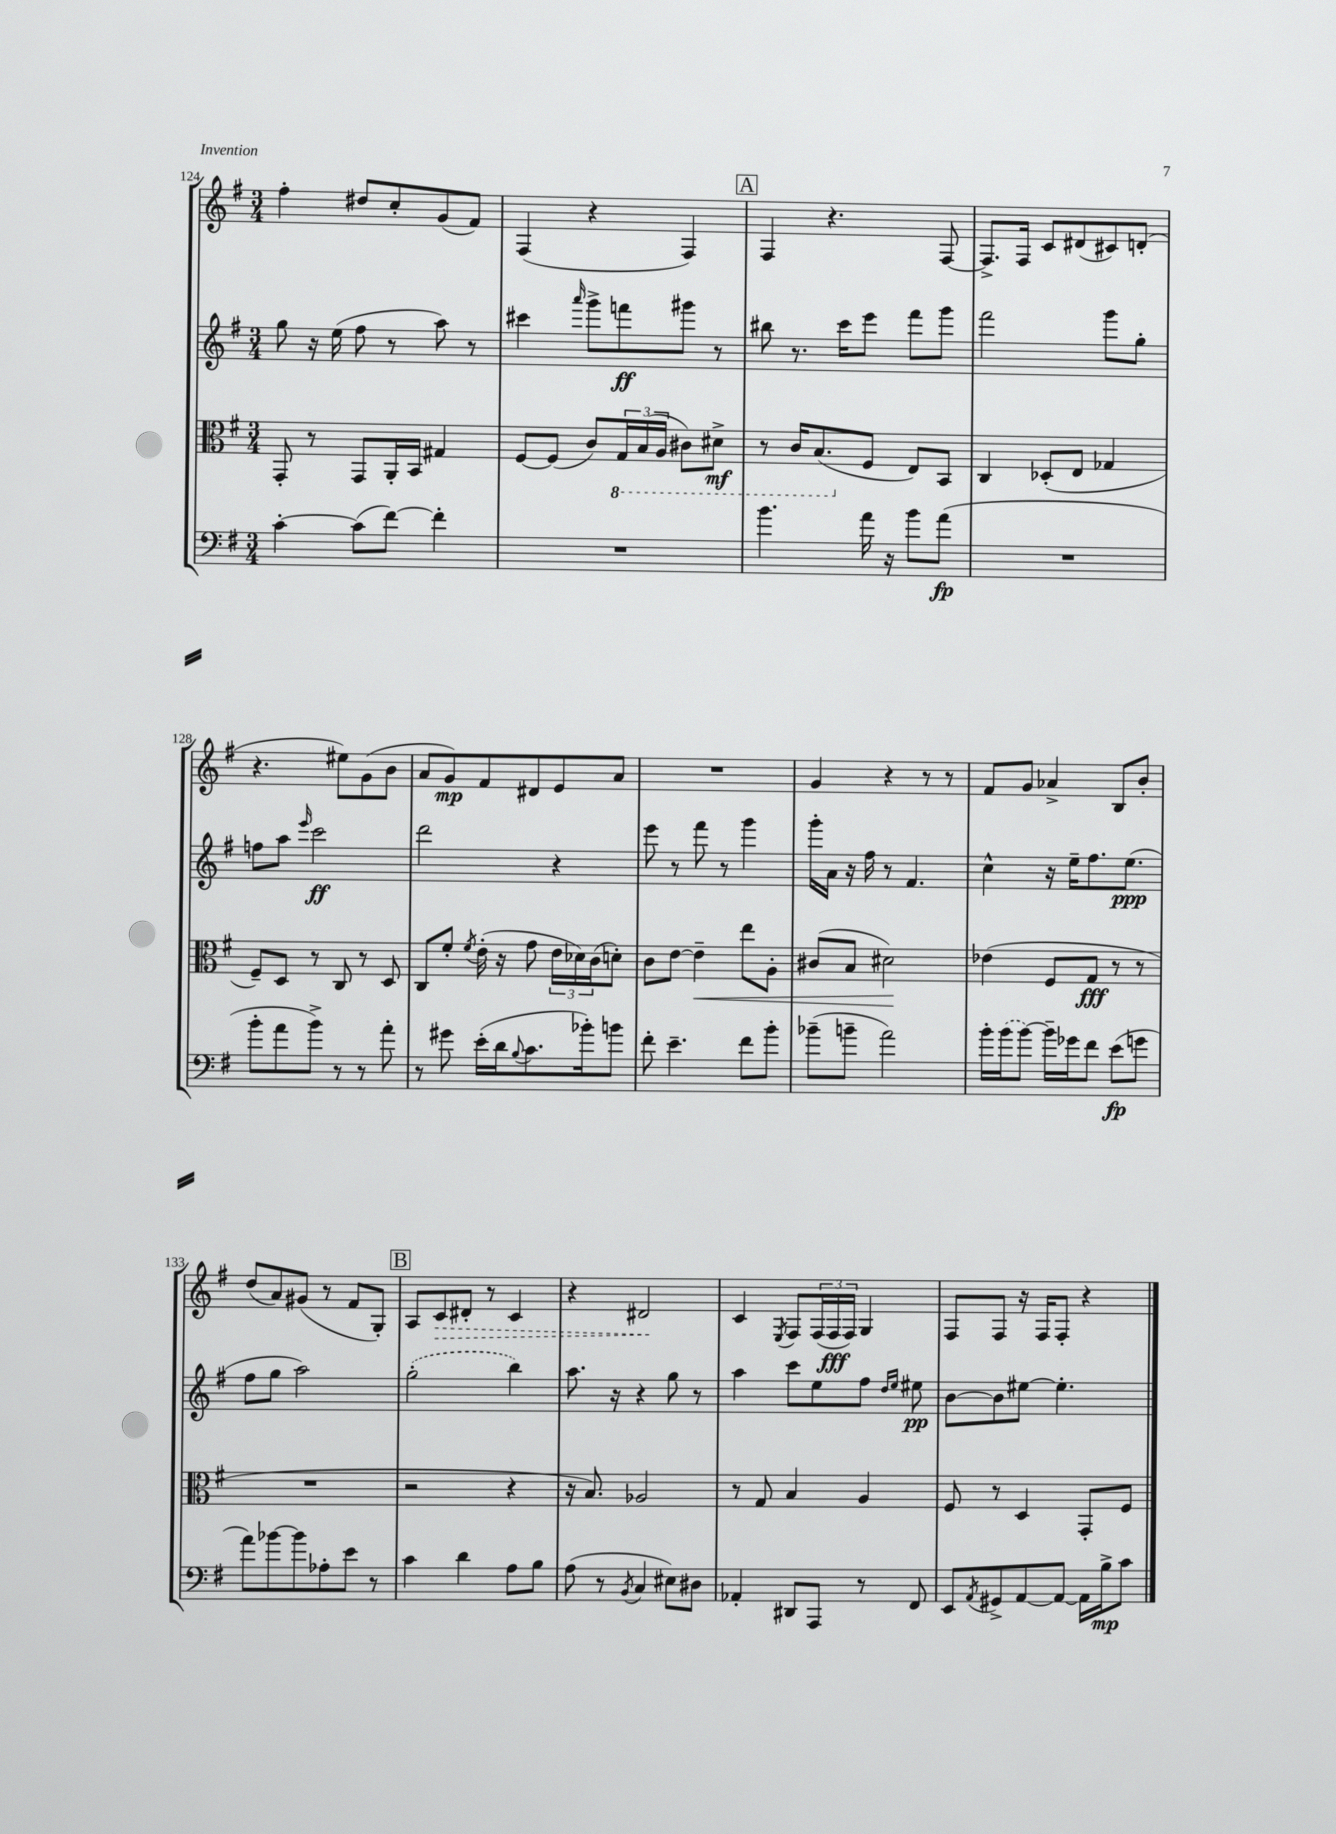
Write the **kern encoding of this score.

**kern	**dynam	**kern	**dynam	**kern	**dynam	**kern	**dynam
*part4	*part4	*part3	*part3	*part2	*part2	*part1	*part1
*staff4	*staff4	*staff3	*staff3	*staff2	*staff2	*staff1	*staff1
*clefF4	*	*clefC3	*	*clefG2	*	*clefG2	*
*k[f#]	*	*k[f#]	*	*k[f#]	*	*k[f#]	*
*M3/4	*	*M3/4	*	*M3/4	*	*M3/4	*
=124	=124	=124	=124	=124	=124	=124	=124
[4c'\	.	8GG'/	.	8gg\	.	4ff#'\	.
.	.	8r	.	16r	.	.	.
.	.	.	.	(16ee\	.	.	.
(8c\L]	.	8GG/L	.	8ff#\	.	8dd#X/L	.
[8f#\J)	.	16AA'/L	.	8r	.	8cc'/	.
.	.	16BB/JJ	.	.	.	.	.
4f#'\]	.	4G#X/	.	8aa\)	.	(8g/	.
.	.	.	.	8r	.	8f#/J)	.
=125	=125	=125	=125	=125	=125	=125	=125
2.r	.	[8F#/L	.	4ccc#X\	.	(4F#/	.
.	.	(8F#/J]	.	.	.	.	.
.	.	.	.	16qqaaa/	.	.	.
.	.	8c/L)	.	8ggg^\L	.	4r	.
*	*	*8ba	*	*	*	*	*
.	.	24GG/L	.	8fffn\	ff	.	.
.	.	(24BB/	.	.	.	.	.
.	.	24AA/JJ	.	.	.	.	.
.	.	8C#X\L)	.	8ggg#X\J	.	4F#/)	.
.	.	8D#X^\J	mf	8r	.	.	.
!!LO:REH:place=s1:t=A
=126	=126	=126	=126	=126	=126	=126	=126
4.b\	.	8r	.	8bb#X\	.	4F#/	.
.	.	16C/KL	.	8.r	.	.	.
.	.	(8.BB/	.	.	.	.	.
.	.	.	.	.	.	4.r	.
.	.	.	.	16ccc\KL	.	.	.
*	*	*X8ba	*	*	*	*	*
16a\	.	8F#/J	.	8eee\J	.	.	.
16r	.	.	.	.	.	.	.
8b\L	.	8E/L)	.	8fff#\L	.	.	.
(8a\J	fp	8BB/J	.	8ggg\J	.	[8F#/	.
=127	=127	=127	=127	=127	=127	=127	=127
2.r	.	4C/	.	2fff#\	.	8.F#^/L]	.
.	.	.	.	.	.	16F#/Jk	.
.	.	(8D-X'/L	.	.	.	8c/L	.
.	.	8E/J	.	.	.	(8d#X/	.
.	.	4G-X/	.	8ggg\L	.	8c#X/)	.
.	.	.	.	8gg'\J	.	(8dn'/J	.
!!LO:LB:g=z
=128	=128	=128	=128	=128	=128	=128	=128
8b'\L	.	8F#~/L)	.	8ffn\L	.	4.r	.
8a\	.	8D/J	.	8aa\J	.	.	.
.	.	.	.	16qqeee/	.	.	.
8b^\J)	.	8r	.	2ccc\	ff	.	.
8r	.	8C/	.	.	.	8ee#X\L)	.
8r	.	8r	.	.	.	(8g\	.
8a'\	.	8D/	.	.	.	8b\J	.
=129	=129	=129	=129	=129	=129	=129	=129
8r	.	8C/L	.	2ddd\	.	8a/L	.
8g#X\	.	8f#'/J	.	.	.	8g/)	mp
.	.	8qf#/	.	.	.	.	.
(16e'\LL	.	(16e'\	.	.	.	8f#/	.
16d\J	.	16r	.	.	.	.	.
8qqB/	.	.	.	.	.	.	.
8.c\	.	8g\	.	.	.	8d#X/	.
.	.	24e\LL	.	4r	.	8e/	.
.	.	24d-X\)	.	.	.	.	.
16b-X'\k)	.	.	.	.	.	.	.
.	.	(24c\J	.	.	.	.	.
8bn\J	.	8dn'\J)	.	.	.	8a/J	.
=130	=130	=130	=130	=130	=130	=130	=130
8f#'\	.	8c\L	.	8eee\	.	2.r	.
4.e~\	.	[8e\J	.	8r	.	.	.
!	!	!	!LO:HP:b	!	!	!	!
.	.	4e~\]	<	8fff#\	.	.	.
.	.	.	.	8r	.	.	.
8f#\L	.	8ee\L	.	4ggg\	.	.	.
8b'\J	.	8A'\J	.	.	.	.	.
=131	=131	=131	=131	=131	=131	=131	=131
(8b-X~\L	.	(8c#X/L	.	16ggg'\LL	.	4g/	.
.	.	.	.	16a\JJ	.	.	.
8bn~\J	.	8B/J	.	16r	.	.	.
.	.	.	.	16ff#\	.	.	.
2a\)	.	2d#X\)	.	8r	.	4r	.
.	.	.	.	4.f#/	.	.	.
.	.	.	.	.	.	8r	.
.	.	.	.	.	.	8r	.
.	.	.	[	.	.	.	.
=132	=132	=132	=132	=132	=132	=132	=132
16b'\LL	.	(4e-X\	.	4cc^^\	.	8f#/L	.
(16b\J	.	.	.	.	.	.	.
[8b\J)	.	.	.	.	.	8g/J	.
16b~\LL]	.	8F#/L	.	16r	.	4a-X^/	.
16g-X\J	.	.	.	16ee~\KL	.	.	.
8f#\J	.	8G/J	fff	8.ff#\	.	.	.
(8e\L	fp	8r	.	.	.	8B/L	.
.	.	.	.	(8.ee\J	ppp	.	.
8gn\J	.	8r	.	.	.	8b'/J	.
!!LO:LB:g=z
=133	=133	=133	=133	=133	=133	=133	=133
8a\L)	.	2.r	.	8ff#\L	.	(8dd/L	.
[8b-X\	.	.	.	8gg\J	.	8a/)	.
8b-\]	.	.	.	2aa\)	.	(8g#X/J	.
8A-X'\	.	.	.	.	.	8r	.
8e\J	.	.	.	.	.	8f#/L	.
8r	.	.	.	.	.	8G'/J)	.
!!LO:REH:place=s1:t=B
=134	=134	=134	=134	=134	=134	=134	=134
4c\	.	2r	.	(2gg'\	.	8A/L	.
!	!	!	!	!	!	!	!LO:HP:b
.	.	.	.	.	.	8c/	>
4d\	.	.	.	.	.	8d#X'/J	.
.	.	.	.	.	.	8r	.
8A\L	.	4r	.	4bb\)	.	4c/	.
8B\J	.	.	.	.	.	.	.
=135	=135	=135	=135	=135	=135	=135	=135
(8A\	.	16r	.	8.aa\	.	4r	.
.	.	8.B/)	.	.	.	.	.
8r	.	.	.	.	.	.	.
.	.	.	.	16r	.	.	.
8qBB/	.	.	.	.	.	.	.
4C/	.	2A-X/	.	4r	.	2d#X/	.
8E#X\L)	.	.	.	8gg\	.	.	.
8D#X\J	.	.	.	8r	.	.	.
.	.	.	.	.	.	.	]
=136	=136	=136	=136	=136	=136	=136	=136
4AA-X'/	.	8r	.	4aa\	.	4c/	.
.	.	8G/	.	.	.	.	.
.	.	.	.	.	.	8qE/	.
8DD#X/L	.	4B/	.	8ccc\L	.	8F#/L	.
8AAA/J	.	.	.	8ee\	.	(24F#/L	.
.	.	.	.	.	.	24F#/	fff
.	.	.	.	.	.	24F#/JJ)	.
8r	.	4A/	.	8ff#\J	.	4G/	.
.	.	.	.	16qqdd/LL	.	.	.
.	.	.	.	16qqee/JJ	.	.	.
8FF#/	.	.	.	8ee#X\	pp	.	.
=137	=137	=137	=137	=137	=137	=137	=137
8EE/L	.	8F#/	.	[8b\L	.	8F#/L	.
8qAA/	.	.	.	.	.	.	.
8GG#X^/	.	8r	.	8b\]	.	8F#/J	.
[8AA/	.	4D/	.	[8ee#X\J	.	16r	.
.	.	.	.	.	.	16F#/KL	.
8AA/J_	.	.	.	4.ee#'\]	.	8F#'/J	.
16AA\LL]	.	8GG'/L	.	.	.	4r	.
16B^\J	mp	.	.	.	.	.	.
8c\J	.	8F#/J	.	.	.	.	.
==	==	==	==	==	==	==	==
*-	*-	*-	*-	*-	*-	*-	*-
